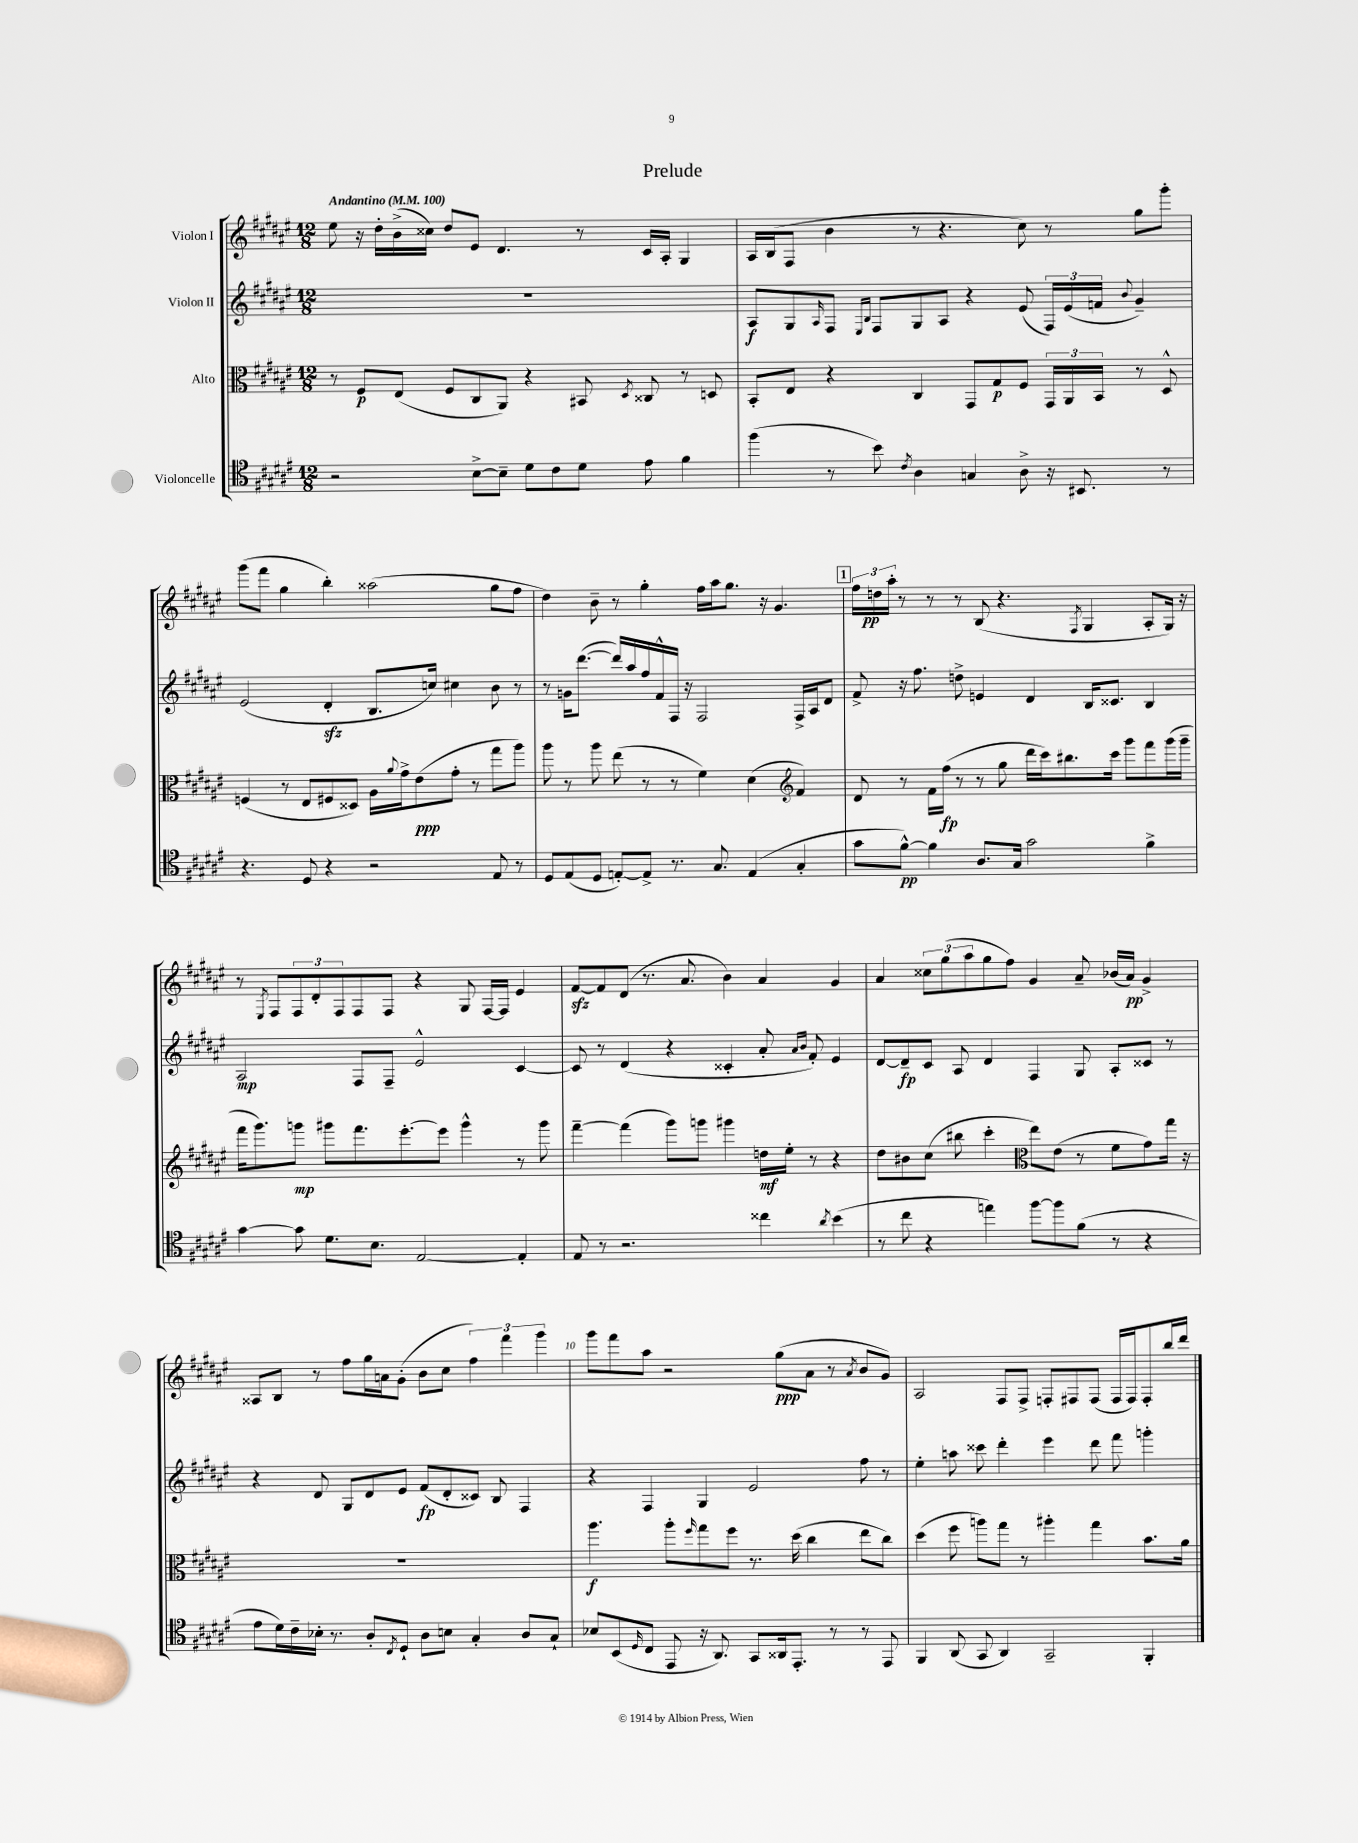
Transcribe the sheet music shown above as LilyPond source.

\header { title = "Prelude" }
<<
\new StaffGroup <<
\new Staff = "s0" \with { instrumentName = "Violon I" } {
    \clef treble \key fis \major \numericTimeSignature \time 12/8 \tempo "Andantino" 4 = 100
    eis''8 r16 dis''16-. b'16->( cisis''16) dis''8 eis'8 dis'4. r8 cis'16 ais16-. gis4 |
    ais16 b16( fis8 b'4 r8 r4. cis''8) r8 gis''8 gis'''8-. |
    gis'''8( fis'''8 gis''4 b''4-.) aisis''2( gis''8 fis''8 |
    dis''4) b'8-- r8 gis''4-. fis''16 ais''16 gis''8. r16 gis'4. |
    \mark \markup { \box "1" } \tuplet 3/2 { fis''16 d''16\pp ais''16-. } r8 r8 r8 b8( r4. \acciaccatura { fis8 } gis4 ais8-. gis16) r16 |
    r8 \acciaccatura { eis8 } fis8 \tuplet 3/2 { fis8 dis'8-. fis8 } fis8 fis8 r4 gis8 fis16~ fis16 eis'4 |
    fis'8~\sfz fis'8 dis'8( r8. ais'8. b'4) ais'4 gis'4 |
    ais'4 \tuplet 3/2 { cisis''8 gis''8( ais''8 } gis''8 fis''8) gis'4 ais'8-- bes'16( ais'16\pp) gis'4-> |
    aisis8 b8 r8 fis''8 gis''16 a'16 gis'8-.( b'8 cis''8 \tuplet 3/2 { fis''4) fis'''4 gis'''4 } |
    gis'''8 fis'''8 ais''8 r2 gis''8\ppp( ais'8 r8 \acciaccatura { ais'8 } b'8 gis'8) |
    ais2 fis8 fis8-> f8-. fis8 fis8( fis16 fis16) fis8-. b''16 dis'''16 \bar "|." |
}
\new Staff = "s1" \with { instrumentName = "Violon II" } {
    \clef treble \key fis \major \numericTimeSignature \time 12/8
    R1. |
    ais8\f gis8 \grace { ais16 } fis8 \grace { eis16 b16 } fis8 gis8 ais8 r4 eis'8( \tuplet 3/2 { fis16) eis'16( f'16 } \appoggiatura { b'8 } gis'4--) |
    eis'2( dis'4-.\sfz b8. c''16) cis''4 b'8 r8 |
    r8 g'16 dis'''8.~( dis'''16) ais''16 fis''16 fis'16-^ fis16 r16 fis2 fis16-> ais16 dis'8 |
    \mark \markup { \box "1" } fis'8-> r16 fis''8. d''8-> e'4 dis'4 b16 cisis'8. b4 |
    ais2\mp fis8 fis8-- eis'2-^ cis'4~ |
    cis'8 r8 dis'4( r4 cisis'4-. ais'8-. \grace { ais'16 b'16 } fis'8-.) eis'4 |
    dis'8~ dis'8--\fp cis'8 ais8 dis'4 fis4 gis8 ais8-. cisis'8 r8 |
    r4 dis'8 gis8 dis'8 eis'8 fis'8\fp( dis'8-. cisis'8) b8 fis4 |
    r4 fis4 gis4 eis'2 fis''8 r8 |
    eis''4-. a''8 cisis'''8 dis'''4-. eis'''4 dis'''8 fis'''8 g'''4-. \bar "|." |
}
\new Staff = "s2" \with { instrumentName = "Alto" } {
    \clef alto \key fis \major \numericTimeSignature \time 12/8
    r8 fis8\p eis8( fis8 cis8 ais,8) r4 bis,8 \acciaccatura { dis8 } cisis8 r8 d8 |
    b,8-. eis8 r4 cis4 gis,8 gis8\p fis8 \tuplet 3/2 { gis,16 ais,16 b,16 } r8 dis8-^ |
    f4( r8 eis8 fis8 disis8) ais16 \appoggiatura { ais'8 } gis'16-> eis'8\ppp( gis'8-. r8 gis''8 ais''8) |
    ais''8 r8 ais''8 eis''8( r8 r8 fis'4) dis'4( \clef treble fis'4) |
    \mark \markup { \box "1" } dis'8 r8 fis'16 fis''16\fp( r8 r8 gis''8 dis'''16 cis'''16) bis''8. cis'''16 gis'''8 fis'''8 gis'''16( gis'''16-- |
    fis'''16 gis'''8.) g'''8\mp gis'''8 fis'''8. eis'''8.~-. eis'''8 gis'''4-^ r8 gis'''8 |
    fis'''4~-- fis'''4( gis'''8) g'''8 gis'''4 d''16\mf eis''16-. r8 r4 |
    dis''8 bis'8 cis''8( bis''8 cis'''4-. \clef alto eis''8) eis'8( r8 fis'8 gis'8) gis''16 r16 |
    R1. |
    ais''4.\f ais''8-. \grace { fis''16 } gis''8 fis''8 r8. dis''16( cis''4 eis''8 cis''8) |
    dis''4( fis''8 a''8) gis''8 r8 ais''4-. gis''4 b'8. ais'16 \bar "|." |
}
\new Staff = "s3" \with { instrumentName = "Violoncelle" } {
    \clef tenor \key fis \major \numericTimeSignature \time 12/8
    r2 b8~-> b8-- dis'8 cis'8 dis'8 eis'8 fis'4 |
    fis''4( r8 b'8) \acciaccatura { cis'8 } ais4 g4 ais8-> r16 bis,8. r8 |
    r4. dis8 r4 r2 eis8 r8 |
    dis8 eis8( dis8 e8~-.) e8-> r8. gis8. e4( gis4-. |
    \mark \markup { \box "1" } gis'8 fis'8~-^\pp) fis'4 ais8. gis16 gis'2 fis'4-> |
    gis'4~ gis'8 dis'8. b8. eis2~ eis4-. |
    eis8 r8 r2. cisis''4 \acciaccatura { ais'8 } b'4( |
    r8 cis''8 r4 e''4) fis''8~ fis''8 fis'8( r8 r4 |
    eis'8 dis'16) cis'16-- bes16-. r8. ais8-. \acciaccatura { cis8 } dis8-! ais8 b8 gis4-. ais8 gis8-! |
    bes8 b,8( \grace { dis16 } cis8 eis,8 r16 ais,8.) gis,8 aisis,16 eis,8.-. r8 r8 eis,8 |
    fis,4 ais,8( gis,8 ais,4) gis,2-- fis,4-. \bar "|." |
}
>>
>>
\layout { \context { \Score \override BarNumber.break-visibility = ##(#f #t #t) barNumberVisibility = #(every-nth-bar-number-visible 5) } }
